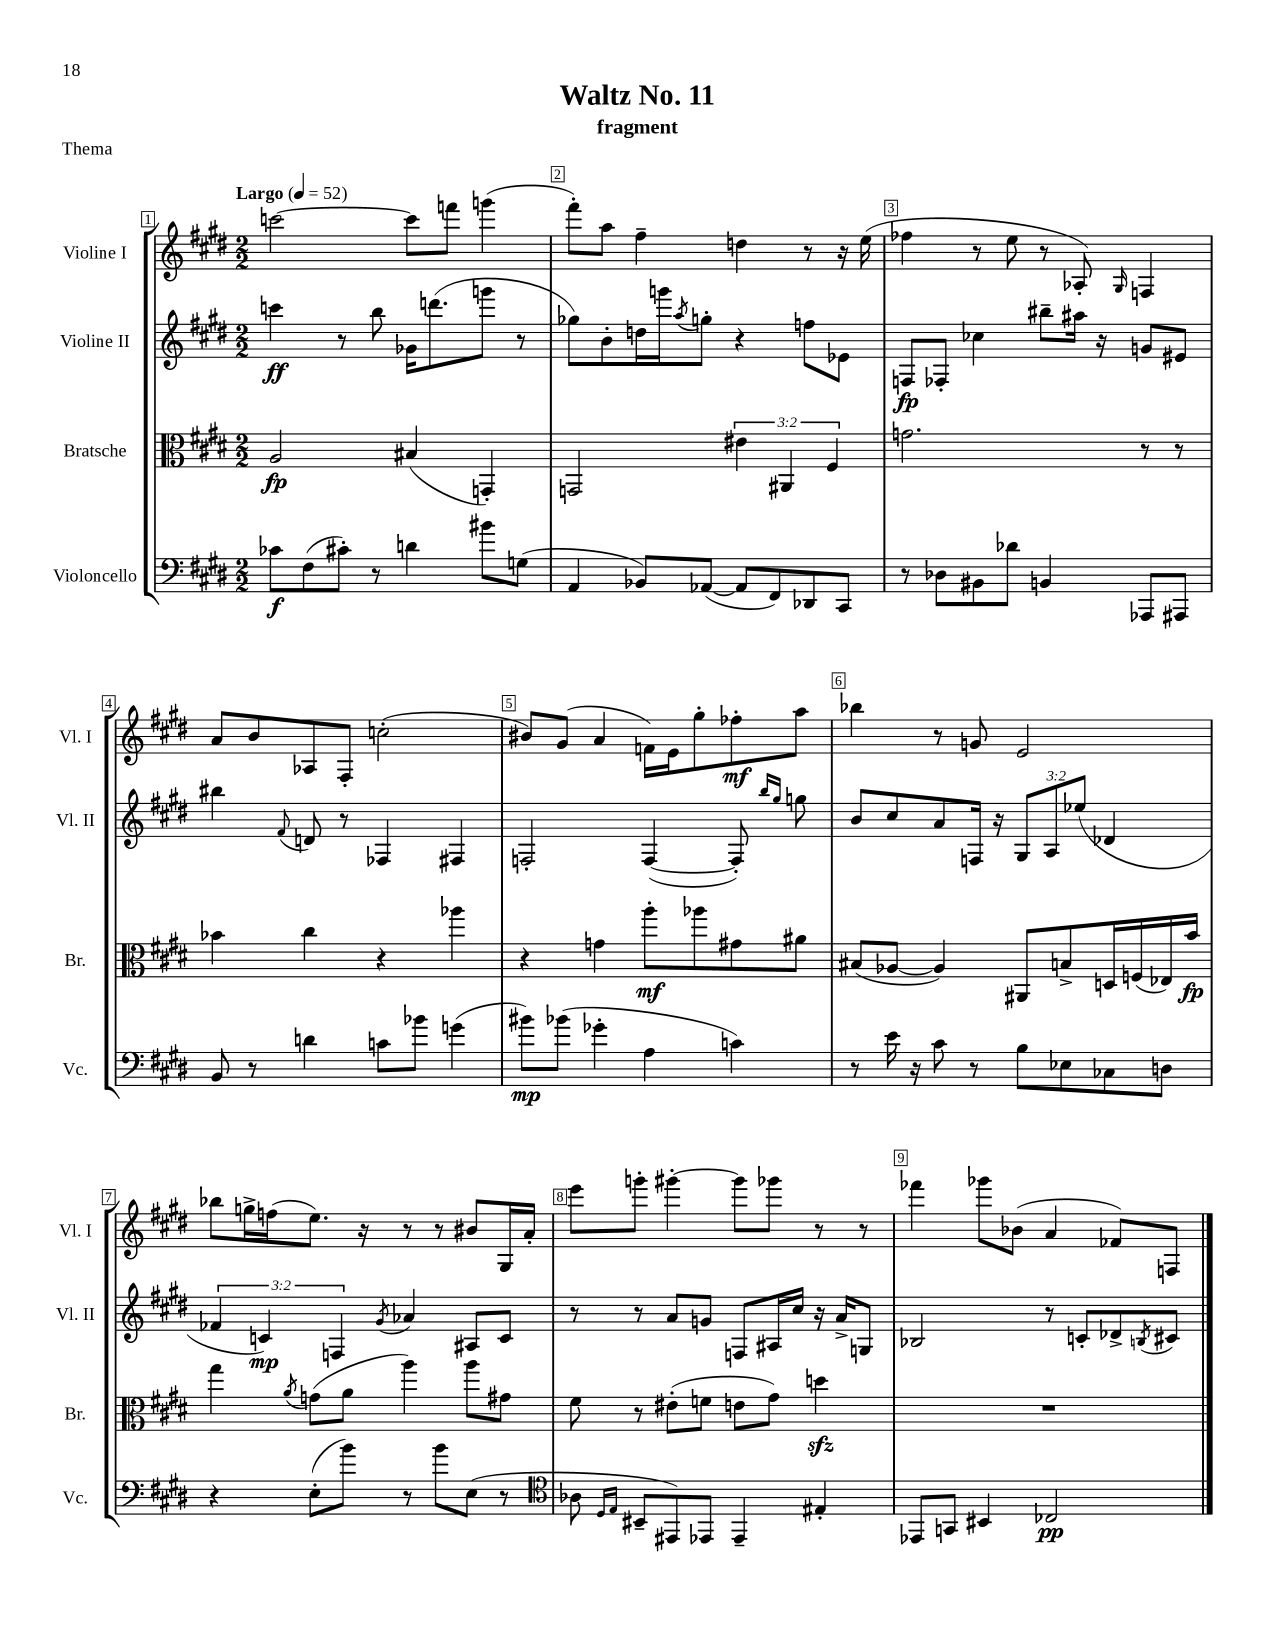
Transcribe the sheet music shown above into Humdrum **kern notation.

**kern	**dynam	**kern	**dynam	**kern	**dynam	**kern	**dynam
*part4	*part4	*part3	*part3	*part2	*part2	*part1	*part1
*staff4	*staff4	*staff3	*staff3	*staff2	*staff2	*staff1	*staff1
*I"Violoncello	*	*I"Bratsche	*	*I"Violine II	*	*I"Violine I	*
*I'Vc.	*	*I'Br.	*	*I'Vl. II	*	*I'Vl. I	*
*clefF4	*	*clefC3	*	*clefG2	*	*clefG2	*
*k[f#c#g#d#]	*	*k[f#c#g#d#]	*	*k[f#c#g#d#]	*	*k[f#c#g#d#]	*
*M2/2	*	*M2/2	*	*M2/2	*	*M2/2	*
*MM52	*	*MM52	*	*MM52	*	*MM52	*
=1	=1	=1	=1	=1	=1	=1	=1
!	!	!	!	!	!	!LO:TX:a:B:t=Largo	!
8c-X\L	f	2A/	fp	4cccn\	ff	[2cccn\	.
(8F#\	.	.	.	.	.	.	.
8c#X'\J)	.	.	.	8r	.	.	.
8r	.	.	.	8bb\	.	.	.
4dn\	.	(4B#X/	.	16g-X\KL	.	8ccc\L]	.
.	.	.	.	(8.dddn\	.	.	.
.	.	.	.	.	.	8fffn\J	.
8b#X\L	.	4GGn'/)	.	8gggn\J	.	(4gggn\	.
(8Gn\J	.	.	.	8r	.	.	.
=2	=2	=2	=2	=2	=2	=2	=2
4AA/	.	2GGn/	.	8gg-X\L)	.	8fff#'\L)	.
.	.	.	.	8b'\	.	8aa\J	.
8BB-X/L)	.	.	.	16ddn\L	.	4ff#~\	.
.	.	.	.	16gggn\J	.	.	.
.	.	.	.	8qaa/	.	.	.
([8AA-X/J	.	.	.	8ggn'\J	.	.	.
8AA-/L]	.	6e#X\	.	4r	.	4ddn\	.
8FF#/)	.	.	.	.	.	.	.
.	.	6AA#X/	.	.	.	.	.
8DD-X/	.	.	.	8ffn\L	.	8r	.
.	.	6F#/	.	.	.	.	.
8CC#/J	.	.	.	8e-X\J	.	16r	.
.	.	.	.	.	.	(16ee\	.
=3	=3	=3	=3	=3	=3	=3	=3
8r	.	2.gn\	.	8Fn/L	fp	4ff-X\	.
8D-X\L	.	.	.	8F-X'/J	.	.	.
8BB#X\	.	.	.	4cc-X\	.	8r	.
8d-X\J	.	.	.	.	.	8ee\	.
4BBn/	.	.	.	8bb#X~\L	.	8r	.
.	.	.	.	16aa#X\Jk	.	8A-X'/)	.
.	.	.	.	16r	.	.	.
.	.	.	.	.	.	16qqG#/	.
8AAA-X/L	.	8r	.	8gn/L	.	4Fn/	.
8AAA#X/J	.	8r	.	8e#X/J	.	.	.
!!LO:LB:g=z
=4	=4	=4	=4	=4	=4	=4	=4
8BB/	.	4b-X\	.	4bb#X\	.	8a/L	.
8r	.	.	.	.	.	8b/	.
.	.	.	.	8qqf#/	.	.	.
4dn\	.	4cc#\	.	8dn/	.	8A-X/	.
.	.	.	.	8r	.	8F#'/J	.
8cn\L	.	4r	.	4F-X/	.	(2ccn'\	.
8b-X\J	.	.	.	.	.	.	.
(4gn\	.	4aa-X\	.	4F#X/	.	.	.
=5	=5	=5	=5	=5	=5	=5	=5
8b#X\L)	mp	4r	.	2Fn'/	.	8b#X/L)	.
(8b-X\J	.	.	.	.	.	(8g#/J	.
4g-X'\	.	4gn\	.	.	.	4a/	.
4A\	.	8aa'\L	mf	([4F/	.	16fn\LL)	.
.	.	.	.	.	.	16e\J	.
.	.	8aa-X\	.	.	.	8gg#'\	.
4cn\)	.	8g#X\	.	8F'/])	.	8ff-X'\	mf
.	.	.	.	16qqbb/LL	.	.	.
.	.	.	.	16qqgg#/JJ	.	.	.
.	.	8a#X\J	.	8ggn\	.	8aa\J	.
=6	=6	=6	=6	=6	=6	=6	=6
8r	.	(8B#X/L	.	8b/L	.	4bb-X\	.
16e\	.	[8A-X/J	.	8cc#/	.	.	.
16r	.	.	.	.	.	.	.
8c#\	.	4A-/])	.	8a/	.	8r	.
8r	.	.	.	16Fn/Jk	.	8gn/	.
.	.	.	.	16r	.	.	.
8B\L	.	8AA#X/L	.	12G#/L	.	2e/	.
.	.	.	.	12A/	.	.	.
8E-X\	.	8Bn^/	.	.	.	.	.
.	.	.	.	(12ee-X/J	.	.	.
8C-X\	.	16Dn/L	.	4d-X/	.	.	.
.	.	(16Fn/	.	.	.	.	.
8Dn\J	.	16E-X/)	.	.	.	.	.
.	.	16b/JJ	fp	.	.	.	.
!!LO:LB:g=z
=7	=7	=7	=7	=7	=7	=7	=7
4r	.	4gg#\	.	6f-X/	.	8bb-X\L	.
.	.	.	.	.	.	16ggn^\L	.
.	.	.	.	6cn/)	mp	.	.
.	.	.	.	.	.	(16ffn\J	.
.	.	8qa/	.	.	.	.	.
(8E'\L	.	(8gn\L	.	.	.	8.ee\J)	.
.	.	.	.	6Fn/	.	.	.
8b\J)	.	8a\J	.	.	.	.	.
.	.	.	.	.	.	16r	.
.	.	.	.	8qg#/	.	.	.
8r	.	4aa\)	.	4a-X/	.	8r	.
8b\L	.	.	.	.	.	8r	.
(8E\J	.	8aa\L	.	8A#X/L	.	8b#X/L	.
8r	.	8g#X\J	.	8c/J	.	16G#/L	.
.	.	.	.	.	.	16a'/JJ	.
=8	=8	=8	=8	=8	=8	=8	=8
*clefC4	*	*	*	*	*	*	*
8A-X\	.	8f#\	.	8r	.	8eee\L	.
16qqD#/LL	.	.	.	.	.	.	.
16qqE/JJ	.	.	.	.	.	.	.
8BB#X~/L	.	8r	.	8r	.	8gggn'\J	.
8EE#X/)	.	(8e#X'\L	.	8a/L	.	[4ggg#X'\	.
8EE-X/J	.	8fn\J	.	8gn/J	.	.	.
4EE-~/	.	8en\L	.	8Fn/L	.	8ggg#\L]	.
.	.	8g#\J)	.	16A#X/L	.	8ggg-X\J	.
.	.	.	.	16cc#/JJ	.	.	.
4E#X'/	.	4ddnzz\	.	16r	.	8r	.
.	.	.	.	16a^/KL	.	.	.
.	.	.	.	8Gn/J	.	8r	.
=9	=9	=9	=9	=9	=9	=9	=9
8EE-X/L	.	1r	.	2B-X/	.	4fff-X\	.
8GGn/J	.	.	.	.	.	.	.
4BB#X/	.	.	.	.	.	8ggg-X\L	.
.	.	.	.	.	.	(8b-X\J	.
2C-X/	pp	.	.	8r	.	4a/	.
.	.	.	.	8cn'/L	.	.	.
.	.	.	.	8d-X^/	.	8f-X/L)	.
.	.	.	.	8qBn/	.	.	.
.	.	.	.	8c#X/J	.	8Fn/J	.
==	==	==	==	==	==	==	==
*-	*-	*-	*-	*-	*-	*-	*-
